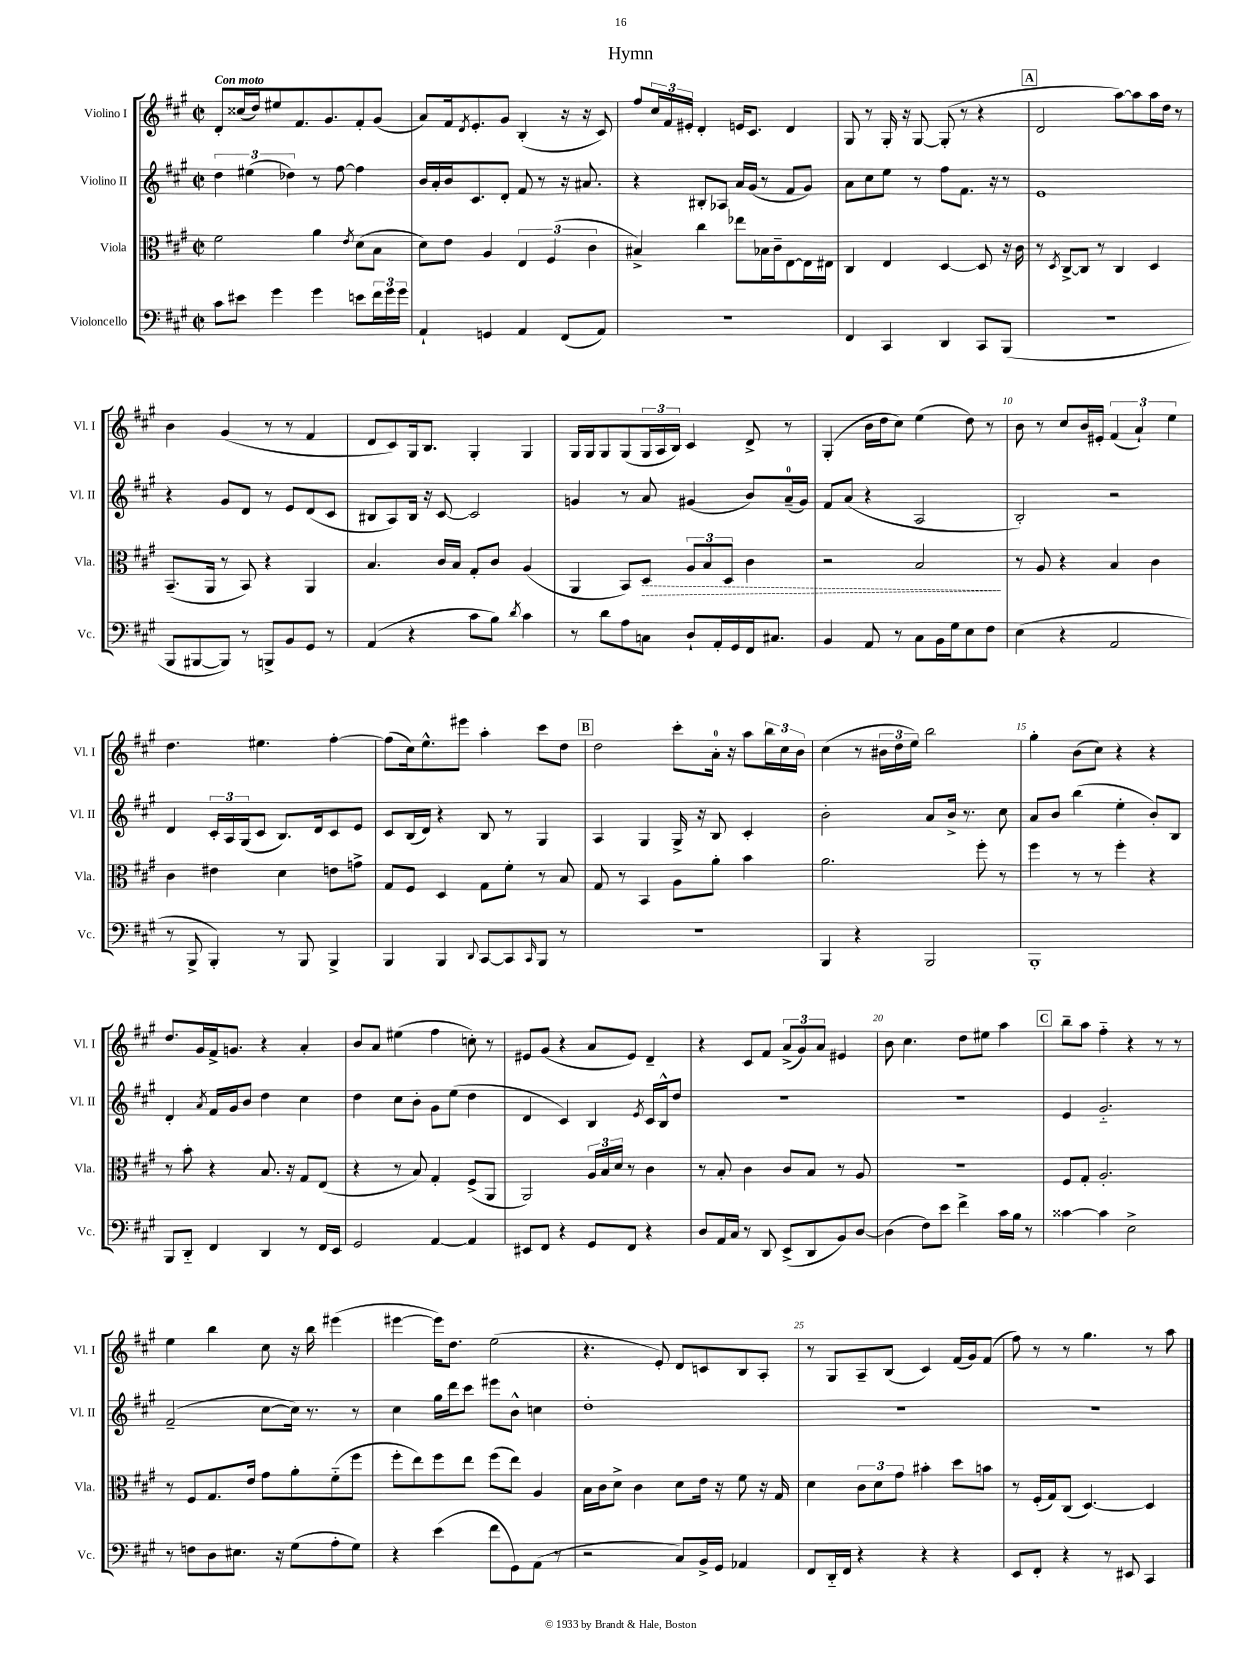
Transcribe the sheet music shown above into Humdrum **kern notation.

**kern	**kern	**kern	**kern
*staff4	*staff3	*staff2	*staff1
*clefF4	*clefC3	*clefG2	*clefG2
*k[f#c#g#]	*k[f#c#g#]	*k[f#c#g#]	*k[f#c#g#]
*M2/2	*M2/2	*M2/2	*M2/2
*met(c|)	*met(c|)	*met(c|)	*met(c|)
8c#	2f#	6dd	8d'
8e#	.	.	(16cc##
.	.	(6ee#	.
.	.	.	16dd)
4g#	.	.	8ee#
.	.	6dd-)	.
.	.	.	8.f#
4g#	4a	8r	.
.	.	.	8.g#
.	.	[8ff#	.
.	8qe	.	.
8e	(8d	4ff#]	8f#'
24f#	8B	.	(8g#
24g#	.	.	.
24g#	.	.	.
=	=	=	=
4AA`	8d)	16b	8a)
.	.	16a'	.
.	8e	16b	16f#
.	.	.	8qd
.	.	8.c#	8.e'
4GG	4A	.	.
.	.	8d'	8g#
4AA	6E	8f#	(4B'
.	.	8r	.
.	(6F#	.	.
(8FF#	.	16r	16r
.	.	8.a#	16r
.	6c#	.	.
8AA)	.	.	8c#)
=	=	=	=
1r	4B#^)	4r	8ff#
.	.	.	24cc#
.	.	.	24f#
.	.	.	24e#'
.	4cc#	8B#'	4d'
.	.	8A-	.
.	8ee-	16a	16e
.	.	(16g#	8.c#
.	16B-	8r	.
.	16c#~	.	.
.	[8E	8f#	4d
.	16E]	8g#)	.
.	16E#	.	.
=	=	=	=
4FF#	4C#	8a	8G#
.	.	8cc#	8r
4CC#	4E	8ee	16G#'
.	.	.	16r
.	.	8r	[8G#
4DD	[4D	8ff#	(8G#']
.	.	8.f#	8r
8CC#	8D]	.	4r
.	.	16r	.
(8BBB	16r	8r	.
.	16c#	.	.
=	=	=	=
1r	8r	1e	2d
.	8qD	.	.
.	[8C#^	.	.
.	8C#]	.	.
.	8r	.	.
.	4C#	.	[8aa)
.	.	.	8aa]
.	4D	.	16aa
.	.	.	16dd
.	.	.	8r
=	=	=	=
8BBB	(8.BB~	4r	4b
[8BBB#	.	.	.
.	16AA	.	.
8BBB#])	8r	8g#	(4g#
8r	8BB)	8d	.
8BBB^	4r	8r	8r
8BB	.	8e	8r
8GG#	4AA	(8d	4f#
8r	.	8c#	.
=	=	=	=
(4AA	4.B	8B#	8d
.	.	8A)	8c#)
4r	.	16B#	16G#
.	.	16r	8.B
.	16c#	[8c#	.
.	16B	.	.
8c#	8G#'	2c#]	4G#'
8B)	8c#	.	.
8qd	.	.	.
4c#	(4A	.	4G#
=	=	=	=
8r	4AA	4g	16G#
.	.	.	16G#
8d	.	.	8G#
8A	8BB)	8r	(8G#
8C	8D	8a	24G#
.	.	.	24A
.	.	.	24B)
8D`	12A	(4g#	4c#
.	12B	.	.
16AA'	.	.	.
.	12D	.	.
16GG#	.	.	.
16FF#	4c#	8b)	8d^
8.C#	.	.	.
.	.	(16a~	8r
.	.	16g#)	.
=	=	=	=
4BB	2r	8f#	(4G#'
.	.	(8a	.
8AA	.	4r	16b
.	.	.	16dd
8r	.	.	8cc#)
8C#	2B	2A	(4ee
16BB	.	.	.
16G#	.	.	.
8E	.	.	8dd)
8F#	.	.	8r
=	=	=	=
(4E	8r	2B')	8b
.	8A	.	8r
4r	4r	.	8cc#
.	.	.	16b
.	.	.	16e#'
2AA	4B	2r	(6f#
.	.	.	6a`)
.	4c#	.	.
.	.	.	6ee
=	=	=	=
8r	4c#	4d	4.dd
8BBB^	.	.	.
4BBB')	4e#	24c#'	.
.	.	24A	.
.	.	(24G#	.
.	.	8c#	4.ee#
8r	4d	8.B)	.
8BBB	.	.	.
.	.	16d	.
4BBB^	8e	8c#	[4ff#'
.	8g^	8e	.
=	=	=	=
4BBB	8G#	8c#	(8ff#]
.	8F#	(16B	16cc#)
.	.	16d)	8.ee^^
4BBB	4D	4r	.
.	.	.	8eee#
8qqDD	.	.	.
[8CC#	8G#	8B	4aa'
8CC#]	8f#'	8r	.
16qqCC#	.	.	.
8BBB	8r	4G#	8ccc#
8r	8B	.	8dd
=	=	=	=
1r	8G#	4A	2dd
.	8r	.	.
.	4BB	4G#	.
.	8A	16G#^	8ccc#'
.	.	16r	.
.	8a'	8B	16a'
.	.	.	16r
.	4b	4c#'	8aa
.	.	.	24bb
.	.	.	24cc#
.	.	.	24b
=	=	=	=
4BBB	2.a	2b'	(4cc#
4r	.	.	8r
.	.	.	24b#
.	.	.	24dd
.	.	.	24ee)
2BBB	.	8a	2bb
.	.	16b^	.
.	.	8.r	.
.	8ff#'	.	.
.	8r	8cc#	.
=	=	=	=
1BBB'	4ff#	8a	4gg#'
.	.	8b	.
.	8r	(4bb	(8b
.	8r	.	8cc#)
.	4ff#'	4ee'	4r
.	4r	8b')	4r
.	.	8B	.
=	=	=	=
8BBB	8r	4d'	8.dd
8DD'~	8b'	.	.
.	.	.	16g#
.	.	8qa	.
4FF#	4r	16f#	16f#^
.	.	16g#	8.g
.	.	8b	.
4DD	8.B	4dd	4r
.	16r	.	.
8r	8G#	4cc#	4a'
16FF#	(8E	.	.
16EE	.	.	.
=	=	=	=
2GG#	4r	4dd	8b
.	.	.	8a
.	8r	8cc#	(4ee#
.	8B)	8b'	.
[4AA	4G#'	8g#	4ff#
.	.	(8ee	.
4AA]	(8F#^	4dd	8cc')
.	8AA	.	8r
=	=	=	=
8EE#	2AA)	4d	8e#
8FF#	.	.	(8g#
4r	.	4c#)	4r
8GG#	24A	4B	8a
.	24B	.	.
.	24d	.	.
8FF#	8r	.	8e#)
.	.	8qe	.
4r	4c#	16c#	4d~
.	.	16B^^	.
.	.	8dd	.
=	=	=	=
8D	8r	1r	4r
16AA	8B'	.	.
16C#	.	.	.
8r	4c#	.	8c#
8DD	.	.	8f#
(8EE^	8c#	.	(12a^
.	.	.	12g#)
8DD	8B	.	.
.	.	.	12a
8BB)	8r	.	4e#
[8D	8A	.	.
=	=	=	=
(4D]	1r	1r	8b
.	.	.	4.cc#
8F#)	.	.	.
8e	.	.	.
4f#^	.	.	8dd
.	.	.	8ee#
16c#	.	.	4aa
16B	.	.	.
8r	.	.	.
=	=	=	=
[4c##	8F#	4e	8bb~
.	8G#'	.	8aa
4c##]	2.A'	2.g#'~	4ff#'~
2E^	.	.	4r
.	.	.	8r
.	.	.	8r
=	=	=	=
8r	8r	(2f#~	4ee
8F	8F#	.	.
8D	8.G#	.	4bb
8.E#	.	.	.
.	16e	.	.
.	8g#	[8cc#	8cc#
16r	.	.	.
(8G#	8a'	16cc#])	16r
.	.	8.r	16bb
8A'	(8f#'~	.	(4eee#
8G#)	8ff#	8r	.
=	=	=	=
4r	8ff#'	4cc#	[4eee#
.	8ee)	.	.
(4e	8ff#	16gg#	16eee#])
.	.	16ddd	8.dd
.	8ee	8ccc#	.
8f#	(8ff#	8eee#	(2ee
8GG#)	8ee)	8b^^	.
(8AA	4A	4cc	.
8r	.	.	.
=	=	=	=
2r	16B	1dd'	4.r
.	16c#	.	.
.	8d^	.	.
.	4c#	.	.
.	.	.	8e')
8C#)	8d	.	8d
16BB^	16e	.	8c
16GG#	16r	.	.
4AA-	8f#	.	8B
.	16r	.	8A'
.	16G#	.	.
=	=	=	=
8FF#	4d	1r	8r
16DD'~	.	.	8G#
16FF#	.	.	.
4r	12c#	.	8A~
.	12d	.	.
.	.	.	(8B
.	12g#	.	.
4r	4b#'	.	4c#)
4r	8dd	.	(16f#
.	.	.	16g#)
.	8b	.	(8f#
=	=	=	=
8EE	8r	1r	8ff#)
8FF#'	(16F#'	.	8r
.	16G#)	.	.
4r	(8C#	.	8r
.	[4.D)	.	4.gg#
8r	.	.	.
8EE#	.	.	.
4CC#	4D]	.	8r
.	.	.	8aa
==	==	==	==
*-	*-	*-	*-
